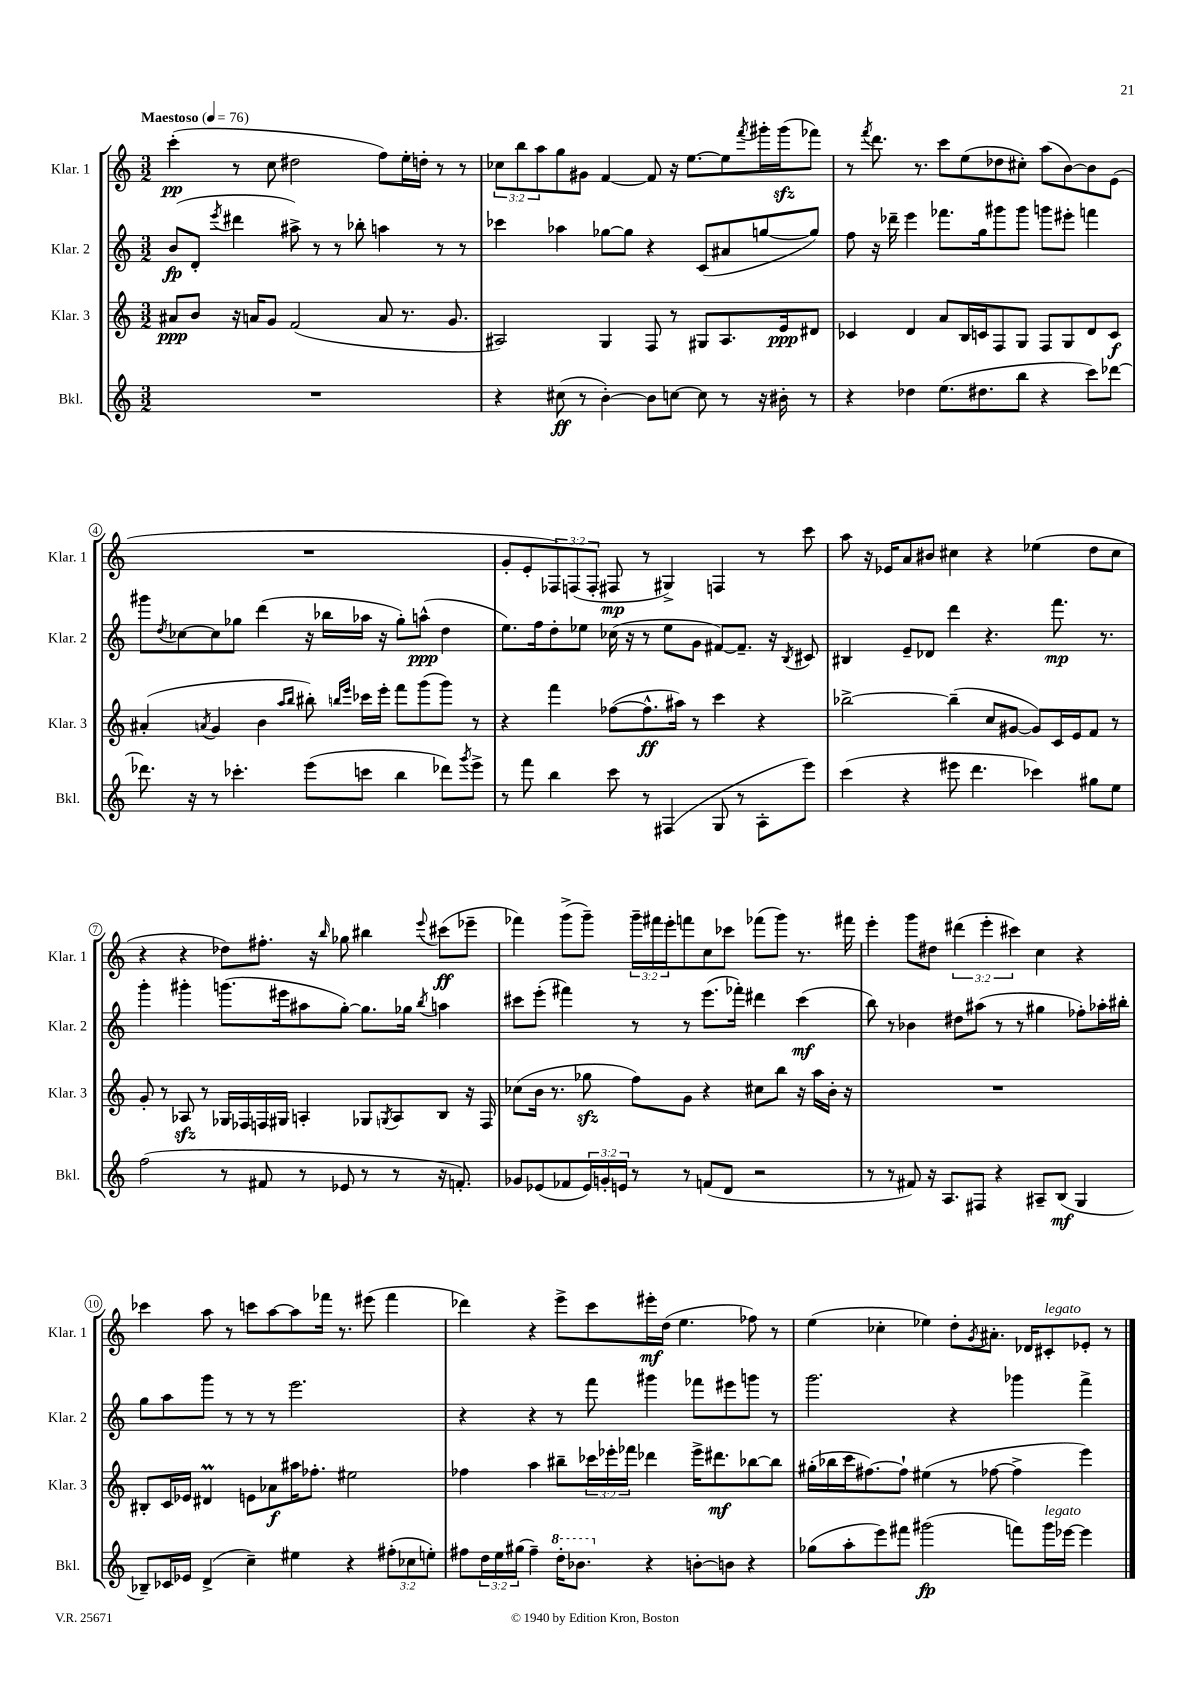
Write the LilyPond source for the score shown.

<<
\new StaffGroup <<
\new Staff = "s0" \with { instrumentName = "Klar. 1" shortInstrumentName = "Klar. 1" } {
    \clef treble \key c \major \numericTimeSignature \time 3/2 \override Staff.TupletNumber.text = #tuplet-number::calc-fraction-text \tempo "Maestoso" 4 = 76
    c'''4-.\pp( r8 c''8 dis''2 f''8) e''16-. d''16-. r8 r8 |
    \tuplet 3/2 { ces''8 b''8 a''8 } g''8 gis'8 f'4~ f'8 r16 e''8.~ e''8 \acciaccatura { f'''8 } gis'''16-. gis'''16\sfz( fes'''8) |
    r8 \acciaccatura { f'''8 } d'''8. r8. c'''8 e''8( des''8 cis''8-.) a''8( b'8~) b'8 e'8( |
    R1. |
    g'8-. e'8-. \tuplet 3/2 { fes8) f8( f8-. } fis8\mp r8 gis4->) f4 r8 c'''8 |
    a''8 r16 ees'16 a'8 bis'8 cis''4 r4 ees''4( d''8 cis''8 |
    r4 r4 des''8) fis''8.-. r16 \grace { b''16 } ges''8 bis''4 \appoggiatura { e'''8 } cis'''8\ff( ees'''8-- |
    fes'''4) g'''8->( g'''8--) \tuplet 3/2 { g'''16-- fis'''16 e'''16-. } f'''8 c''8 ces'''8 fes'''8( g'''8) r8. fis'''16 |
    e'''4-. g'''8 dis''8 \tuplet 3/2 { dis'''4( e'''4-. cis'''4) } c''4 r4 |
    ces'''4 a''8 r8 c'''8 a''8~ a''8 fes'''16 r8. eis'''8( fes'''4 |
    des'''4) r4 e'''8-> c'''8 eis'''16-.\mf d''16( e''4. fes''8) r8 |
    e''4( ces''4-. ees''4) d''8-. \acciaccatura { g'8 } ais'8.-. des'16 cis'8-.^\markup { \italic "legato" } ees'8-. r8 \bar "|." |
}
\new Staff = "s1" \with { instrumentName = "Klar. 2" shortInstrumentName = "Klar. 2" } {
    \clef treble \key c \major \numericTimeSignature \time 3/2
    b'8\fp( d'8-. \acciaccatura { e'''8 } dis'''4 ais''8->) r8 r8 bes''8-. a''4 r8 r8 |
    ces'''4 aes''4 ges''8~ ges''8 r4 c'8( ais'8 g''8~ g''8) |
    f''8 r16 des'''16-- e'''4 fes'''8. g''16 gis'''8 gis'''8 g'''8 eis'''8-. f'''4 |
    gis'''8 \acciaccatura { d''8 } ces''8~ ces''8 ges''8 d'''4( r16 bes''16 aes''16 r16 ges''8-.) a''8-^\ppp( d''4 |
    e''8.) f''16 d''8-. ees''8 ces''16( r16 r8 ees''8 g'8 fis'8~) fis'8.-- r16 \acciaccatura { b8 } cis'8 |
    bis4 e'8-- des'8 d'''4 r4. f'''8.\mp r8. |
    g'''4-. gis'''4-. g'''8.( eis'''16 ais''8 g''8~-.) g''8. ges''16 \acciaccatura { b''8 } a''4 |
    cis'''8 e'''8-.( fis'''4) r8 r8 e'''8.( fes'''16-.) dis'''4 cis'''4\mf( |
    b''8) r8 bes'4 dis''8 ais''8( r8 r8 gis''4 fes''8-.) aes''16-. bis''16-. |
    g''8 a''8 g'''8 r8 r8 r8 e'''2. |
    r4 r4 r8 f'''8 gis'''4 fes'''8 eis'''8 g'''8 r8 |
    g'''2. r4 ges'''4 f'''4-> \bar "|." |
}
\new Staff = "s2" \with { instrumentName = "Klar. 3" shortInstrumentName = "Klar. 3" } {
    \clef treble \key c \major \numericTimeSignature \time 3/2 \override Staff.TupletNumber.text = #tuplet-number::calc-fraction-text
    ais'8\ppp b'8 r16 a'16 g'8 f'2( a'8 r8. g'8. |
    ais2) g4 f8 r8 gis8 ais8. e'16\ppp dis'8 |
    ces'4 d'4 a'8 b16 c'16 f8 g8 f8 g8 d'8 c'8\f |
    ais'4-.( \acciaccatura { a'8 } g'4 b'4 \grace { a''16 b''16 } bis''8-.) \grace { b''16 e'''16 } ces'''16 e'''16-. f'''8 g'''8( g'''8) r8 |
    r4 f'''4 fes''8~( fes''8.-^\ff ais''16) r8 c'''4 r4 |
    bes''2~-> bes''4--( c''8 gis'8~ gis'8) c'16 e'16 f'8 r8 |
    g'8-. r8 aes8\sfz r8 ges16 fes16 f16 gis16 a4-. ges8 \acciaccatura { g8 } a8 b8 r16 f16 |
    ces''8( b'16 r8. ges''8\sfz f''8) g'8 r4 cis''8 b''8 r16 a''16 b'16-. r16 |
    R1. |
    bis8-. c'16 ees'16 dis'4\prall e'8 aes'8\f ais''16 fes''8.-. eis''2 |
    fes''4 a''4 bis''8-- \tuplet 3/2 { ces'''16 ees'''16-. fes'''16 } des'''4 ees'''16-> dis'''8.\mf bes''8~ bes''8 |
    gis''16-.( bes''16 c'''16 fis''8.~) fis''8-! eis''4( r8 fes''8~ fes''4-> e'''4) \bar "|." |
}
\new Staff = "s3" \with { instrumentName = "Bkl." shortInstrumentName = "Bkl." } {
    \clef treble \key c \major \numericTimeSignature \time 3/2 \override Staff.TupletNumber.text = #tuplet-number::calc-fraction-text
    R1. |
    r4 cis''8\ff( r8 b'4~-.) b'8 c''8~ c''8 r8 r16 bis'16-. r8 |
    r4 des''4 e''8.( dis''8. b''8 r4 c'''8) des'''8~ |
    des'''8. r16 r8 ces'''4.-. e'''8( c'''8 b''4 des'''8) \acciaccatura { g'''8 } e'''8-> |
    r8 f'''8 b''4 c'''8 r8 fis4( g8 r8 a8-. e'''8) |
    c'''4( r4 eis'''8 d'''4. ces'''4) gis''8 e''8 |
    f''2( r8 fis'8 r8 ees'8 r8 r8 r16 f'8.-.) |
    ges'8 ees'8( fes'8 \tuplet 3/2 { ees'16) g'16-. e'16 } r8 r8 f'8( d'8 r2 |
    r8 r8 fis'8) r16 a8. fis8 r4 ais8-- b8\mf( g4 |
    bes8--) ces'16 ees'16 d'4->( c''4--) eis''4 r4 \tuplet 3/2 { fis''8-.( ces''8 e''8-.) } |
    fis''8 \tuplet 3/2 { d''16 e''16 gis''16( } fis''4--) \ottava #1 d'''16-. bes''8. \ottava #0 r4 b'!8~-. b'!8 r4 |
    ges''8( a''8-. e'''8) fis'''8 gis'''2\fp( f'''8) gis'''16^\markup { \italic "legato" } ees'''16~ ees'''4 \bar "|." |
}
>>
>>
\layout { \context { \Score \override BarNumber.stencil = #(make-stencil-circler 0.1 0.3 ly:text-interface::print) } }
